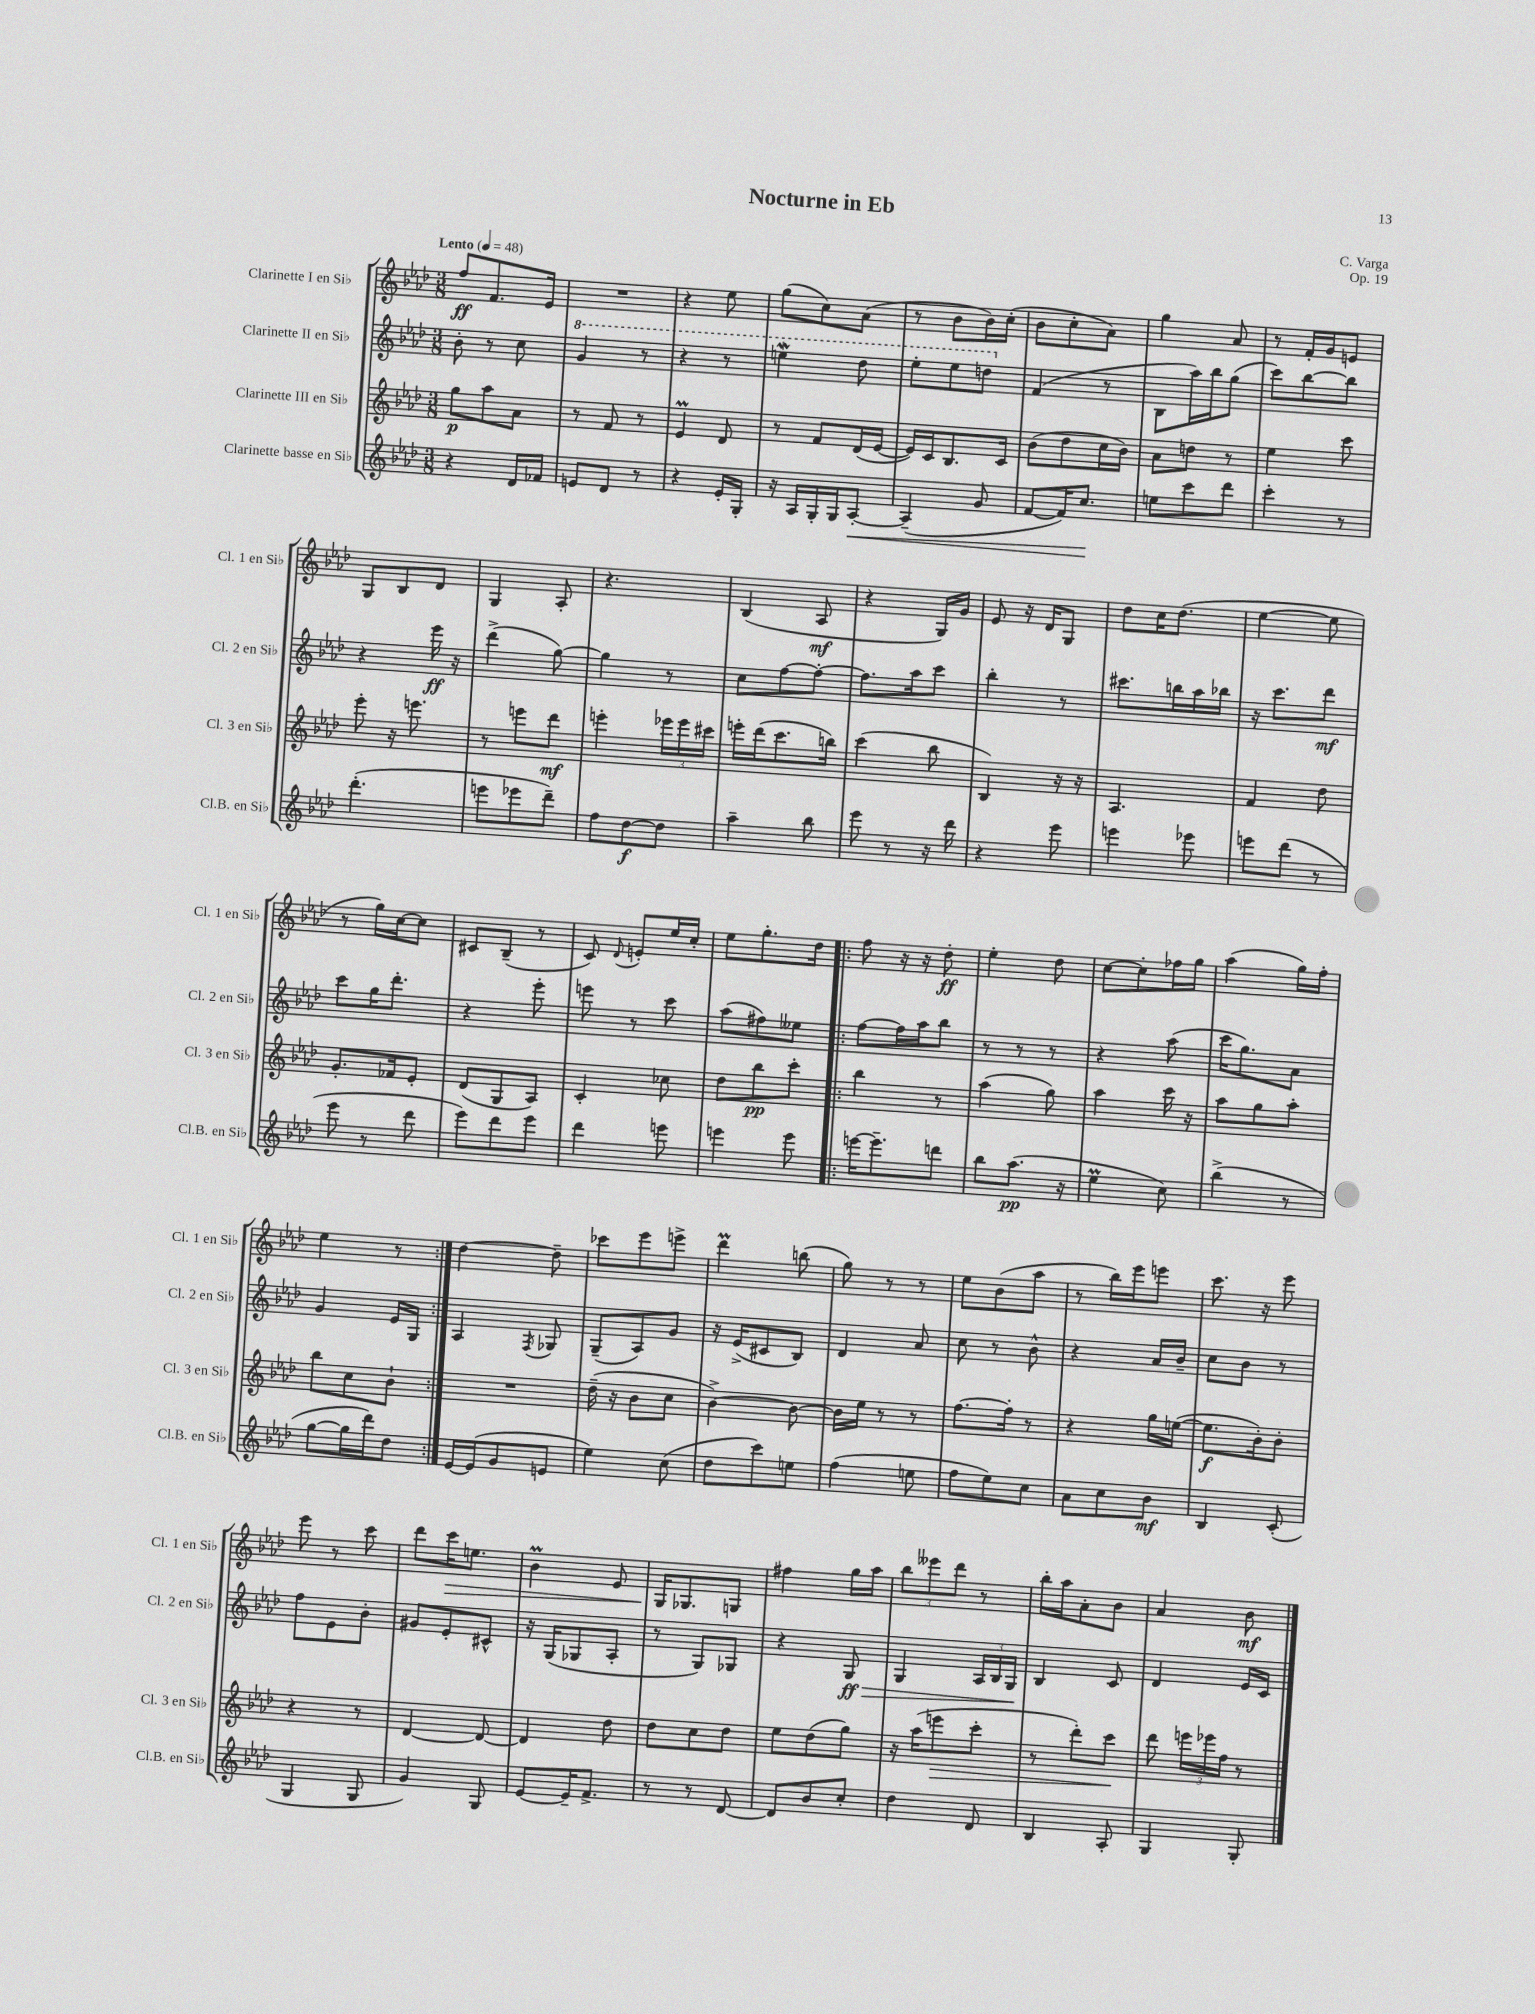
\header { title = "Nocturne in Eb" composer = "C. Varga" opus = "Op. 19" }
<<
\new StaffGroup <<
\new Staff = "s0" \with { instrumentName = "Clarinette I en Sib" shortInstrumentName = "Cl. 1 en Sib" } {
    \clef treble \key aes \major \numericTimeSignature \time 3/8 \tempo "Lento" 4 = 48
    \autoBeamOff f''8[\ff f'8. ees'16] |
    R4. |
    r4 ees''8 |
    g''8[( c''8) aes'8]( |
    r8 bes'8[ bes'16) c''16]-.( |
    bes'8[ c''8-. aes'8]) |
    g''4 aes'8 |
    r8 f'16[-. g'16 e'8] |
    g8[ bes8 des'8] |
    g4 aes8-. |
    r4. |
    bes4( aes8\mf |
    r4 g16[) g'16] |
    ees'8 r16 des'16[ g8] |
    des''8[ c''16 des''8.]( |
    ees''4~ ees''8 |
    r8 g''16[) c''16~ c''8] |
    cis'8[ bes8]--( r8 |
    c'8) \appoggiatura { des'8 } e'8[-. ees''16 c''16]-. |
    ees''8[ g''8.-. des''16] |
    \repeat volta 2 { f''8 r16 r16 des''8-.\ff |
    ees''4-. des''8 |
    c''8[~ c''8-. fes''16 g''16] |
    aes''4( g''16[) f''16]-. |
    ees''4 r8 | }
    des''4~ des''8-- |
    ces'''8[ ees'''8 e'''8]-> |
    des'''4\prall b''8( |
    g''8) r8 r8 |
    ees''8[ bes'8( aes''8] |
    r8 bes''16[) ees'''16 e'''8] |
    c'''8. r16 ees'''8 |
    ees'''8 r8 c'''8 |
    des'''8[ c'''16\> e''8.] |
    bes'4\prall ees'8 |
    g16[\! ges8. g8] |
    fis''4 g''16[ aes''16] |
    \tuplet 3/2 { bes''8[ eeses'''8 des'''8] } r8 |
    bes''16[-. aes''16 aes'8-. bes'8] |
    aes'4 bes'8\mf \bar "|." |
}
\new Staff = "s1" \with { instrumentName = "Clarinette II en Sib" shortInstrumentName = "Cl. 2 en Sib" } {
    \clef treble \key aes \major \numericTimeSignature \time 3/8
    \autoBeamOff bes'8-. r8 c''8 |
    \ottava #1 g''4 r8 |
    r4 r8 |
    e'''4\mordent des'''8 |
    ees'''8[-. ees'''8 d'''8] \ottava #0 |
    f'4( r8 |
    bes8[ aes''16) bes''16 g''8]( |
    c'''8[) bes''8~ bes''8] |
    r4 ees'''16\ff r16 |
    des'''4->( g''8~) |
    g''4 r8 |
    c''8[ f''8~ f''8]~-. |
    f''8.[ aes''16 c'''8] |
    bes''4-. r8 |
    cis'''8.[ b''16 aes''16 bes''16] |
    r16 c'''8.[ des'''8]\mf |
    c'''8[ g''16 des'''8.]-. |
    r4 ees'''8-. |
    e'''8 r8 c'''8 |
    aes''8[( fis''8) eeses''8] |
    \repeat volta 2 { f''8[~ f''16 aes''16 bes''8] |
    r8 r8 r8 |
    r4 aes''8( |
    c'''16[ g''8.) aes'8] |
    g'4 ees'16[ g16] | }
    aes4 \acciaccatura { f8 } ges8 |
    g8[--( aes8) g'8] |
    r16 ees'16[->( cis'8 bes8]) |
    des'4 aes'8 |
    c''8 r8 bes'8-^ |
    r4 aes'16[ bes'16]-- |
    c''8[ bes'8] r8 |
    f''8[ ees'8 bes'8]-. |
    gis'8[ ees'8-. cis'8]-^ |
    r16 g16[( ges8 aes8]-. |
    r8 g8[) ges8] |
    r4 g8\ff\> |
    g4 \tuplet 3/2 { aes16[ bes16 g16]\! } |
    bes4 c'8 |
    des'4 ees'16[ c'16] \bar "|." |
}
\new Staff = "s2" \with { instrumentName = "Clarinette III en Sib" shortInstrumentName = "Cl. 3 en Sib" } {
    \clef treble \key aes \major \numericTimeSignature \time 3/8
    \autoBeamOff g''8[\p aes''8 aes'8] |
    r8 f'8 r8 |
    ees'4\prall des'8 |
    r8 f'8[ des'16( ees'16]~ |
    ees'16[) c'16 bes8. c'16] |
    bes'8[( des''8 c''16 bes'16]) |
    aes'8[ d''8] r8 |
    ees''4 c'''8 |
    ees'''8-. r16 e'''8. |
    r8 e'''8[ des'''8]\mf |
    e'''4-. \tuplet 3/2 { ees'''16[ ees'''16 cis'''16] } |
    e'''16[-. des'''16( c'''8. b''16]) |
    c'''4( bes''8 |
    bes4) r16 r16 |
    aes4. |
    f'4 des''8 |
    g'8.[-. fes'16 ees'8]-. |
    des'8[( g8 aes8]) |
    c'4-. ces''8 |
    des''8[ bes''8\pp c'''8]-. |
    \repeat volta 2 { bes''4 r8 |
    aes''4( g''8) |
    aes''4 c'''16 r16 |
    aes''8[ g''8 aes''8]-. |
    bes''8[ c''8 bes'8]-! | }
    R4. |
    des''16--( r16 bes'8[ c''8] |
    bes'4~->) bes'8~ |
    bes'16[ ees''16] r8 r8 |
    f''8.[~ f''16]-. r8 |
    r4 g''16[ e''16]~( |
    e''8.[\f bes'16-.) bes'8]-. |
    r4 r8 |
    des'4~ des'8~ |
    des'4 des''8 |
    des''8[ c''8 des''8] |
    ees''8[ des''8( g''8]) |
    r16 aes''16[( e'''8\> c'''8]-. |
    r8 des'''8[-.) c'''8]\! |
    des'''8 \tuplet 3/2 { e'''16[ ees'''16 f''16] } r8 \bar "|." |
}
\new Staff = "s3" \with { instrumentName = "Clarinette basse en Sib" shortInstrumentName = "Cl.B. en Sib" } {
    \clef treble \key aes \major \numericTimeSignature \time 3/8
    \autoBeamOff r4 des'16[ fes'16] |
    e'8[ des'8] r8 |
    r4 ees'16[-. g16]-. |
    r16 aes16[ g16-. g16 aes8]~-.\< |
    aes4--( g'8 |
    f'8[~ f'16) c''8.]\! |
    e''8[ c'''8 des'''8] |
    c'''4-. r8 |
    des'''4.-.( |
    e'''8[ ees'''8 des'''8]--) |
    f''8[ des''8~\f des''8] |
    aes''4-- bes''8 |
    ees'''8 r8 r16 des'''16 |
    r4 ees'''8 |
    e'''4 ees'''8 |
    e'''8[ des'''8]( r8 |
    ees'''8 r8 des'''8 |
    ees'''8[) des'''8 ees'''8] |
    des'''4 e'''8 |
    e'''4 e'''8 |
    \repeat volta 2 { e'''16[~ e'''8.-- d'''8] |
    bes''8[ aes''8.]\pp( r16 |
    ees''4\prall c''8) |
    bes''4->( r8 |
    g''8[~ g''16 des'''16) des''8] | }
    ees'16[~ ees'16( g'8 e'8] |
    ees''4) c''8( |
    des''8[ c'''8) e''8] |
    f''4( e''8 |
    f''8[ ees''8) c''8] |
    aes'8[ c''8 bes'8]\mf |
    bes4 c'8-.( |
    g4 g8 |
    g'4) g8 |
    ees'8[~ ees'16-- f'8.]-> |
    r8 r8 des'8~ |
    des'8[ bes'8 c''8]-. |
    des''4 des'8 |
    bes4 aes8-. |
    g4 g8-. \bar "|." |
}
>>
>>
\layout { \context { \Score \remove "Bar_number_engraver" } }
